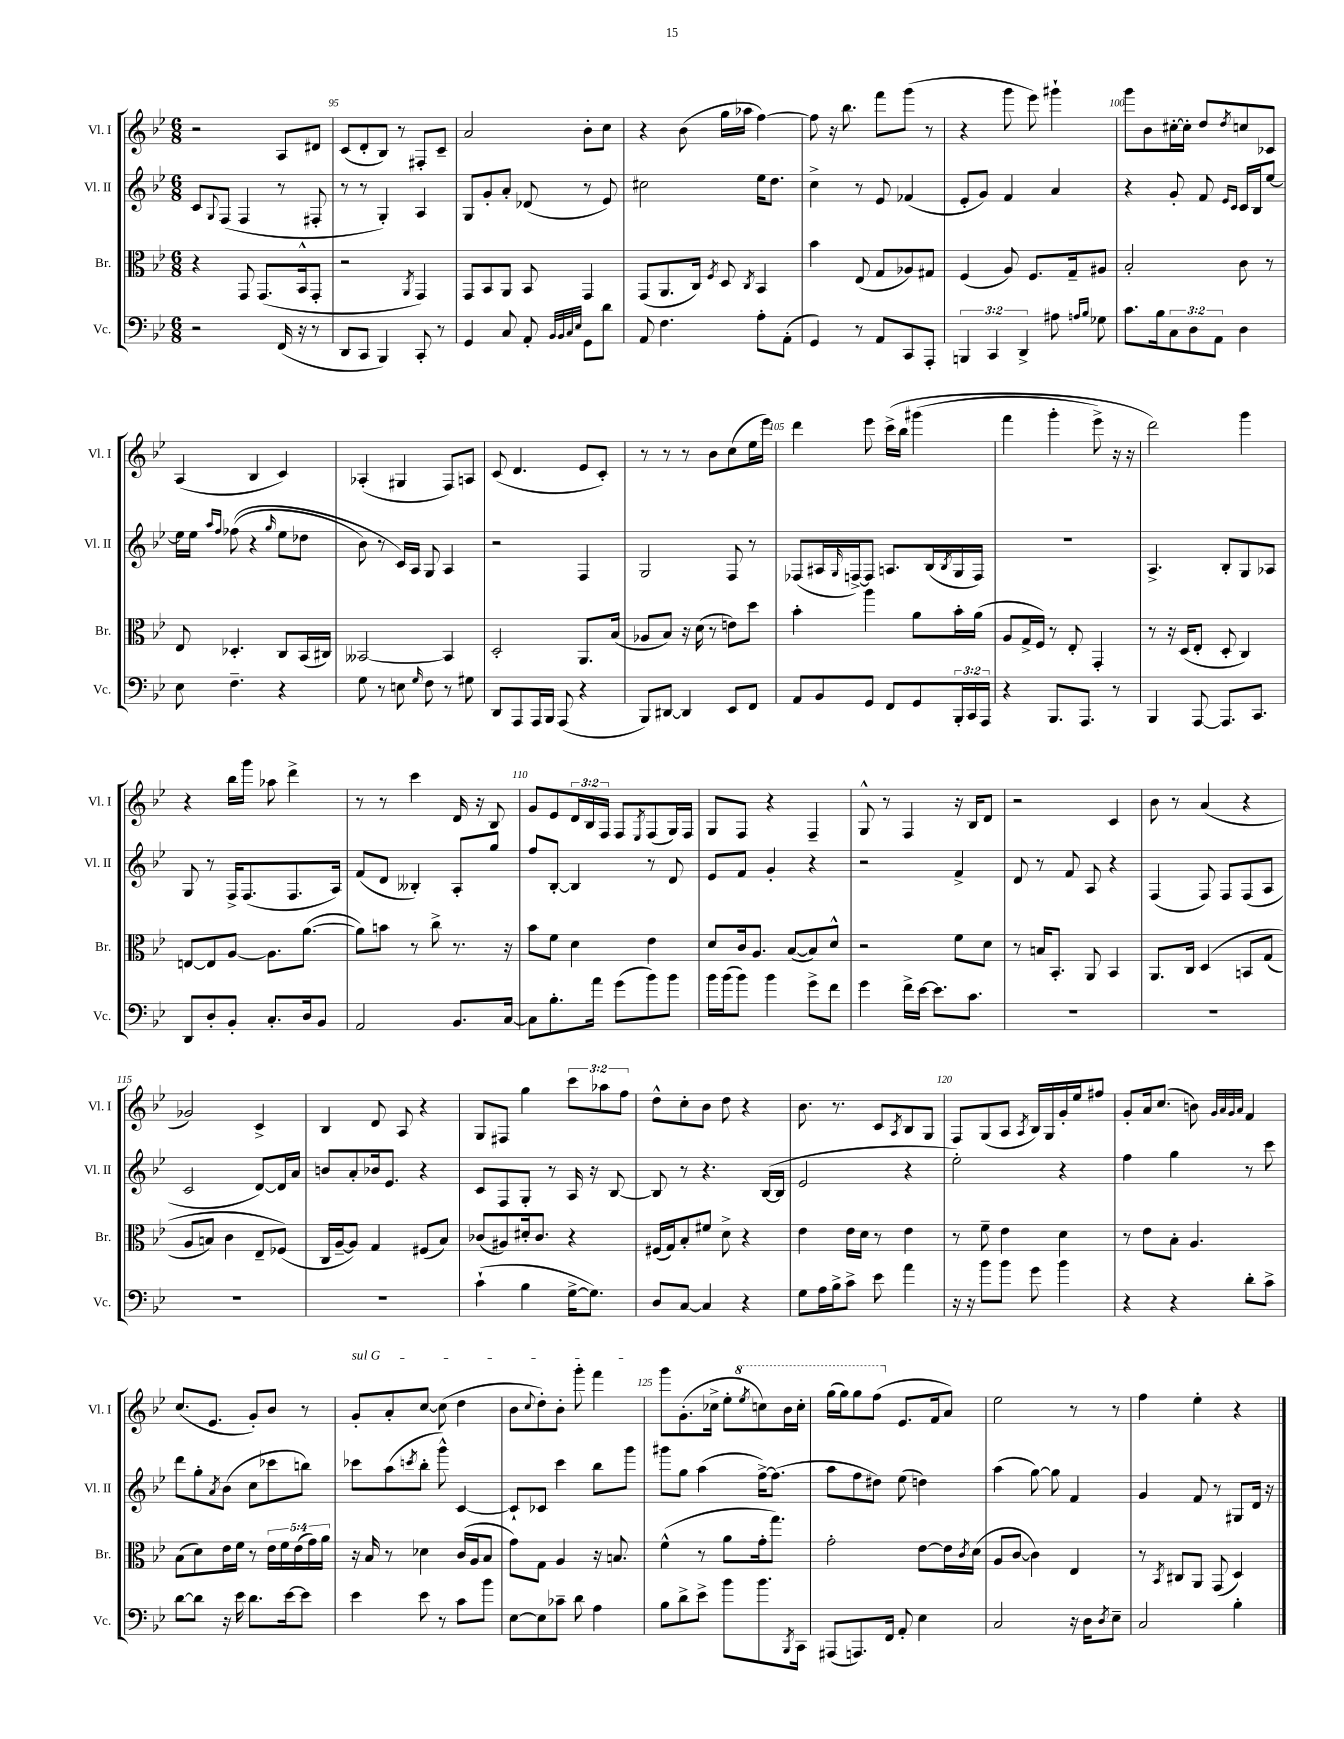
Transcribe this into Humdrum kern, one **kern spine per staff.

**kern	**kern	**kern	**kern
*staff4	*staff3	*staff2	*staff1
*clefF4	*clefC3	*clefG2	*clefG2
*k[b-e-]	*k[b-e-]	*k[b-e-]	*k[b-e-]
*M6/8	*M6/8	*M6/8	*M6/8
2r	4r	8c	2r
.	.	8qqG	.
.	.	(8F	.
.	8GG	4F	.
.	(8.GG	.	.
(16FF	.	8r	8A
16r	16BB-^^	.	.
8r	8GG'	8F#'	8d#
=	=	=	=
8DD	2r	8r	(8c
8CC	.	8r	8d'
4BBB-)	.	4G')	8B-)
.	.	.	8r
.	8qAA	.	.
8CC'	4GG)	4A	8F#'
8r	.	.	8c~
=	=	=	=
4GG	8GG	8G	2a
.	8BB-	8g'	.
8C	8AA	8a'	.
8AA'	8BB-	(8d-	.
32qqBB-	.	.	.
32qqBB-	.	.	.
32qqC	.	.	.
32qqE-	.	.	.
8GG	4GG	8r	8b-'
8d	.	8e-)	8cc
=	=	=	=
8AA	(8GG	2cc#	4r
4.F	8.AA	.	.
.	.	.	(8b-
.	16C)	.	.
.	8qF	.	.
.	8D	.	16gg
.	.	.	16aa-
.	8qC	.	.
8A'	4BB-	16ee-	[4ff)
.	.	8.dd	.
(8AA'	.	.	.
=	=	=	=
4GG)	4b-	4cc^	8ff]
.	.	.	16r
.	.	.	8.bb-
8r	(8E-	8r	.
8AA	8G	8e-	8fff
8CC	8A-)	(4f-	(8ggg
8AAA'	8G#	.	8r
=	=	=	=
6BBB	(4F	8e-'	4r
.	.	8g)	.
6CC	.	.	.
.	8A)	4f	8ggg
6DD^	.	.	.
.	8.F	.	8eee-)
8A#	.	4a	4ggg#`
.	16G~	.	.
16qqA	.	.	.
16qqB-	.	.	.
8G-	8A#	.	.
=	=	=	=
8.c	2B-'	4r	8ggg
.	.	.	8b-
16B-	.	.	.
12C	.	8g'	[16cc#'
.	.	.	16cc#']
12D	.	.	.
.	.	8f	8dd
12AA	.	.	.
.	.	16qqe-	.
.	.	16qqc	8qdd
4D	8c	16c	8cc
.	.	16B-	.
.	8r	[8ee-	8c-
=	=	=	=
8E-	8E-	16ee-]	(4A
.	.	16ee-	.
.	.	16qqaa	.
.	.	16qqff	.
4.F~	4.D-'	&((8ff-	.
.	.	4r	4B-
.	.	16qqgg	.
4r	8C	8ee-	4c)
.	(16BB-	8dd-	.
.	16C#)	.	.
=	=	=	=
8G	[2BB--	8b-)	(4A-'
8r	.	8r	.
8E	.	16c&)	4G#
.	.	16A	.
16qqG	.	.	.
8F	.	8G	.
8r	4BB--]	4A	8F)
8G#	.	.	8A
=	=	=	=
8DD	2D'	2r	(8c
8AAA	.	.	4.d
16AAA	.	.	.
16BBB-	.	.	.
(8AAA	.	.	.
4r	8.AA	4F	8e-
.	.	.	8c')
.	(16B-	.	.
=	=	=	=
8BBB-)	8A-	2G	8r
[8DD#	8B-)	.	8r
4DD#]	16r	.	8r
.	(16d	.	.
.	8r	.	8b-
8EE-	8e)	8F	(8cc
8FF	8dd	8r	16ee-
.	.	.	16eee-)
=	=	=	=
8AA	4b-'	(8F-	4ddd
8BB-	.	16A#	.
.	.	16qqG	.
.	.	[16F^)	.
8GG	4aa	8F]	8eee-
8FF	.	8.A	&(16ccc^
.	.	.	16bb-
8GG	8a	.	(4ggg#
.	.	(16B-	.
.	.	8qB-	.
24BBB-'	16b-'	16G	.
24CC	.	.	.
.	(16a	16F)	.
24AAA	.	.	.
=	=	=	=
4r	8A	2.r	4fff
.	16G^	.	.
.	16F)	.	.
8.BBB-	8r	.	4ggg'
.	8E-'	.	.
8.AAA	.	.	.
.	4GG'	.	8eee-^)
8r	.	.	16r
.	.	.	16r
=	=	=	=
4BBB-	8r	4.A^	2ddd&)
.	16r	.	.
.	(16D	.	.
[8AAA	8E-'	.	.
8.AAA]	8D'	8B-'	.
.	4C)	8G	4ggg
8.CC	.	.	.
.	.	8A-	.
=	=	=	=
8DD	[8E	8G	4r
8D'	8E]	8r	.
8BB-'	[8A	16F^	16bb-
.	.	(8.F	16ggg
8.C'	8.A]	.	8aa-
.	.	8.F	4ddd^
16D	([8.a	.	.
8BB-	.	.	.
.	.	16A)	.
=	=	=	=
2AA	8a])	(8f	8r
.	8b	8d	8r
.	8r	4B--')	4ccc
.	8cc^	.	.
8.BB-	8.r	8A'	16d
.	.	.	16r
.	.	8gg	8B-
[16C	16r	.	.
=	=	=	=
8C]	8b-	8ff	8g
8.B-'	8f	[8B-'	8e-
.	4d	4B-]	24d
.	.	.	24B-
16a	.	.	.
.	.	.	24F
(8g	.	.	8F
.	.	.	8qE-
8b-)	4e-	8r	(8F
8b-	.	8d	16G)
.	.	.	16F
=	=	=	=
16b-	8d	8e-	8G
(16b-	.	.	.
8b-)	16c	8f	8F
.	8.A	.	.
4b-	.	4g'	4r
.	([8B-	.	.
8g^	8B-])	4r	4F~
8f	8d^^	.	.
=	=	=	=
4g	2r	2r	8G^^
.	.	.	8r
16f^	.	.	4F
[16e-	.	.	.
8.e-]	.	.	.
.	8f	4f^	16r
8.c	.	.	16B-
.	8d	.	8d
=	=	=	=
2.r	8r	8d	2r
.	16B	8r	.
.	8.BB-'	.	.
.	.	8f	.
.	8AA	8A	.
.	4BB-	4r	4c
=	=	=	=
2.r	8.AA	(4F	8b-
.	.	.	8r
.	16C	.	.
.	&(4D	8F)	(4a
.	.	8F	.
.	8BB	(8F	4r
.	(8G	8A	.
=	=	=	=
2.r	8A	2c	2g-)
.	8B)	.	.
.	4c	.	.
.	8E-~	[8d)	4c^
.	(8F-&)	16d]	.
.	.	16a	.
=	=	=	=
2.r	16C	8b	4B-
.	[16A~	.	.
.	8A])	8a'	.
.	4G	16b-	8d
.	.	8.e-	.
.	.	.	8A
.	(8F#	4r	4r
.	8B-)	.	.
=	=	=	=
(4c`	(8c-	8c	8G
.	8A#)	8F	8F#
4B-	16d#'	8G'	4gg
.	8.c-	.	.
.	.	8r	.
[16G^	4r	16A	12ccc
8.G])	.	16r	.
.	.	.	12aa-
.	.	[8B-	.
.	.	.	12ff
=	=	=	=
8D	(16F#	8B-]	8dd^^
.	16G)	.	.
[8C	8B-'	8r	8cc'
4C]	8f#	4.r	8b-
.	8d^	.	8dd
4r	4r	.	4r
.	.	([16B-	.
.	.	16B-]	.
=	=	=	=
8G	4e-	2e-	8.b-
16A	.	.	.
16B-^	.	.	8.r
8c^	16e-	.	.
.	16d	.	.
8e-	8r	.	8c
.	.	.	8qA
4a	4e-	4r	8B-
.	.	.	8G
=	=	=	=
16r	8r	2ee-')	8F
16r	.	.	.
8b-	8f~	.	(8G
8b-	4e-	.	8A
.	.	.	8qA
8g	.	.	16B-)
.	.	.	16G
4b-	4d	4r	16g'
.	.	.	16ee-
.	.	.	8ff#
=	=	=	=
4r	8r	4ff	8g'
.	8e-	.	16a
.	.	.	(8.cc
4r	8B-'	4gg	.
.	4.A	.	8b)
.	.	.	32qqg
.	.	.	32qqa
.	.	.	32qqg
.	.	.	32qqa
8d'	.	8r	4f
8c^	.	8ccc	.
=	=	=	=
[8d	(8B-	8ddd	(8.cc
8d]	8d)	8gg'	.
.	.	.	8.e-
.	.	8qa	.
16r	16e-	(8b-	.
16e-	16f	.	.
8.d	8r	8cc	8g')
.	20e-	8ccc-	8b-
.	20f	.	.
[16e-	.	.	.
.	(20e-	.	.
8e-]	.	8bb)	8r
.	20g)	.	.
.	20a	.	.
=	=	=	=
4e-	16r	8ccc-	8g'
.	16B-	.	.
.	8r	(8aa	8a'
.	.	8qccc	.
8e-	4d-	8bb-'	[8cc
8r	.	8ggg^^)	(8cc]
8c	(16c	[4c	4dd
.	16A	.	.
8b-	8B-	.	.
=	=	=	=
[8E-	8g)	8c`]	8b-
.	.	.	8qqcc
8E-]	8G	8c-	8dd')
8c-~	4A	4ccc	8b-'
8d	.	.	8ggg'
4A	16r	8bb-	4fff
.	8.B	.	.
.	.	8ggg	.
=	=	=	=
8B-	(4f^^	8ggg#	8ggg
8d^	.	8gg	(8.g'
8e-^	8r	(4aa	.
.	.	.	16cc-^
8b-	8a	.	8ee-'
.	.	.	8qeee-
8.b-	16g'	[16ff^)	8ccc)
.	8.gg)	(8.ff]	.
.	.	.	16bb-
8qBBB-	.	.	.
16CC	.	.	16ccc'
=	=	=	=
(8AAA#	2g'	8aa	(16ggg
.	.	.	16ggg)
8.AAA)	.	8ff	8ggg
.	.	8dd#)	(8fff
16FF	.	.	.
8AA'	.	(8ee-	8.e-
4E-	[8e-	4dd)	.
.	.	.	16f
.	16e-]	.	8a)
.	8qc	.	.
.	(16d	.	.
=	=	=	=
2C	8A	(4aa	2ee-
.	[8c	.	.
.	4c])	[8gg)	.
.	.	8gg]	.
16r	4E-	4f	8r
16D	.	.	.
8qD	.	.	.
8E-~	.	.	8r
=	=	=	=
2C	8r	4g	4ff
.	8qBB-	.	.
.	8C#	.	.
.	8AA	8f	4ee-'
.	(8GG	8r	.
4B-'	4D)	8G#	4r
.	.	16d	.
.	.	16r	.
==	==	==	==
*-	*-	*-	*-
